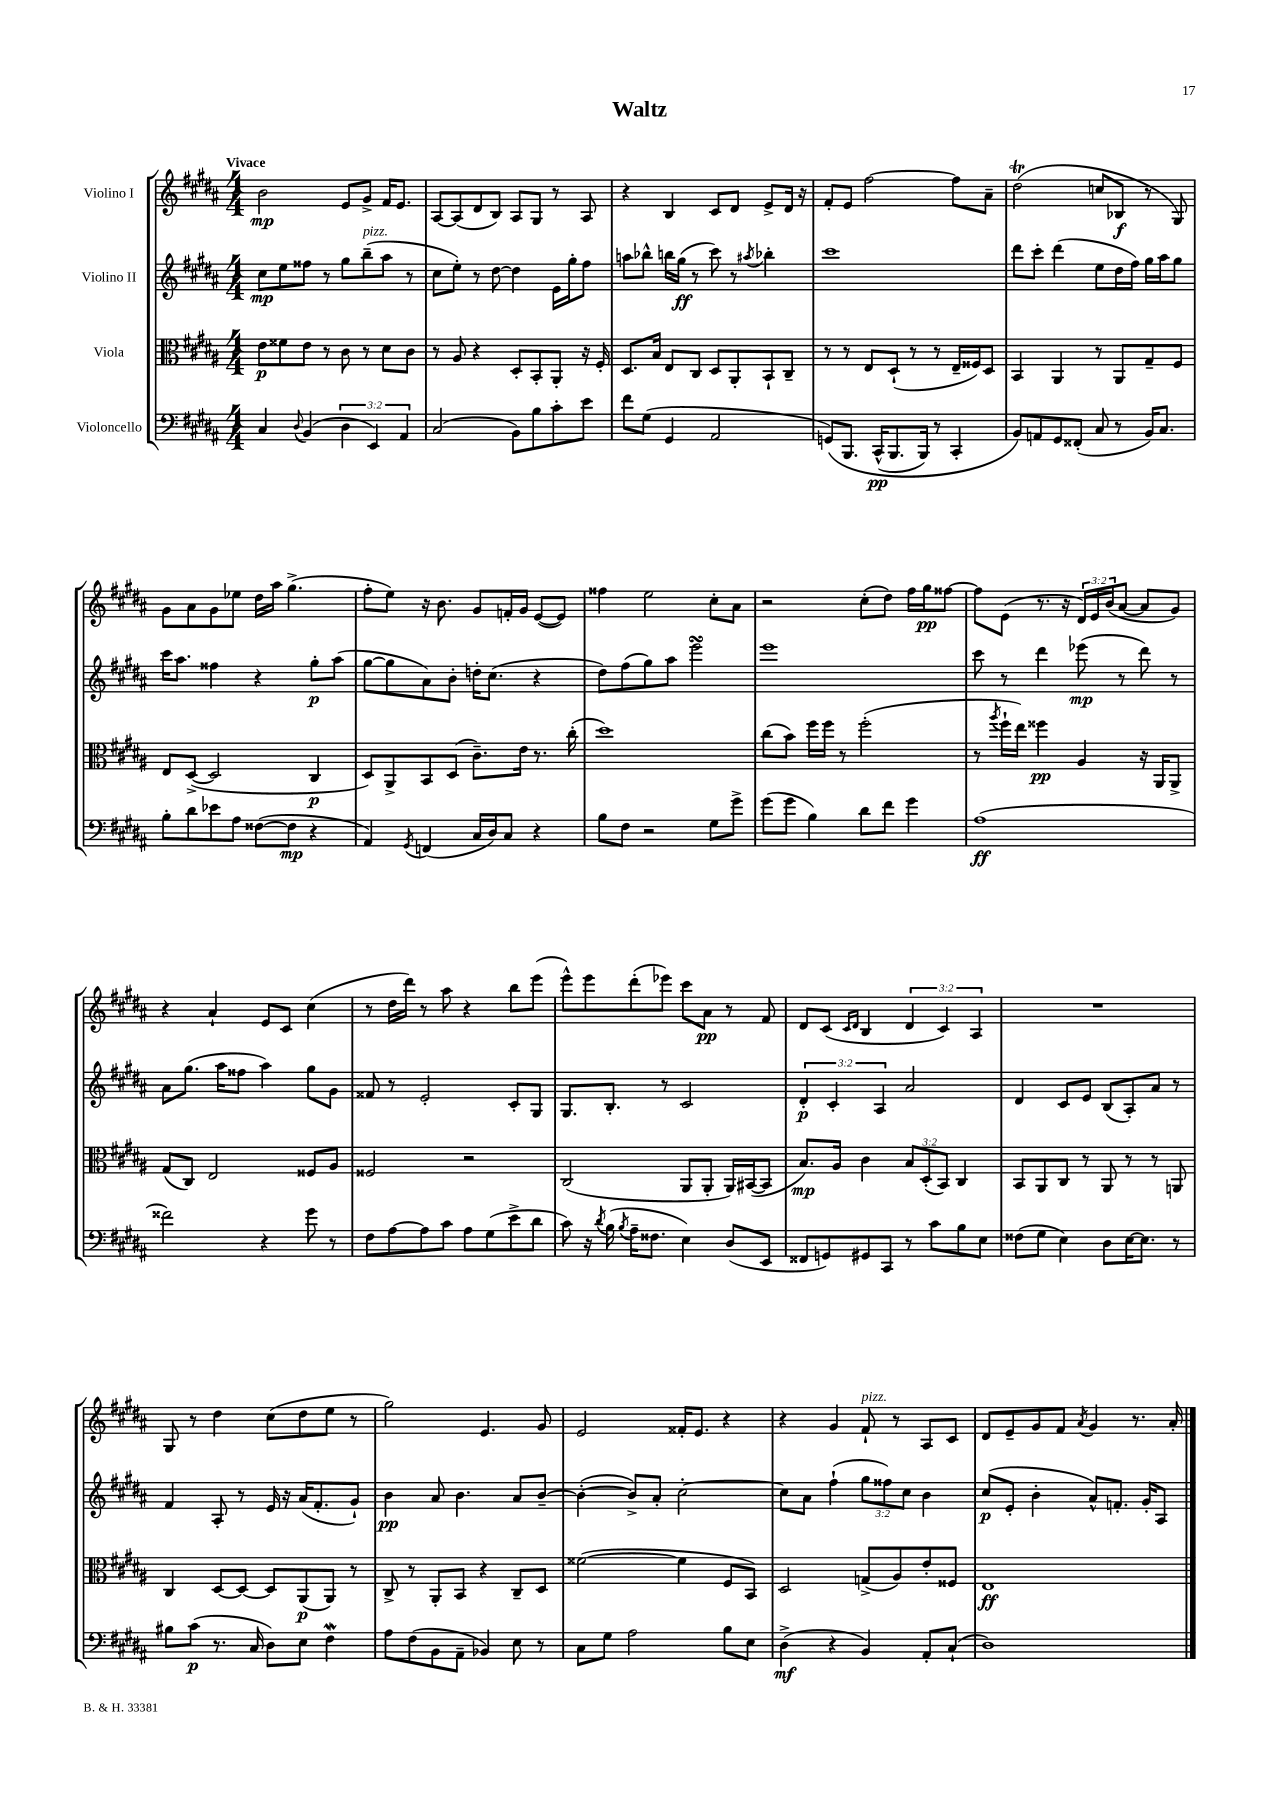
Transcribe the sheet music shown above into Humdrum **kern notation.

**kern	**kern	**kern	**kern
*staff4	*staff3	*staff2	*staff1
*clefF4	*clefC3	*clefG2	*clefG2
*k[f#c#g#d#a#]	*k[f#c#g#d#a#]	*k[f#c#g#d#a#]	*k[f#c#g#d#a#]
*M4/4	*M4/4	*M4/4	*M4/4
4C#	8e	8cc#	2b
.	8f##	8ee	.
8qqD#	.	.	.
(4BB	8e	8ff##	.
.	8r	8r	.
6D#	8c#	8gg#	8e
.	8r	(8bb~	8g#^
6EE)	.	.	.
.	8d#	8aa#	16f#
.	.	.	8.e
6AA#	.	.	.
.	8c#	8r	.
=	=	=	=
(2C#	8r	8cc#	[8A#
.	8A#	8ee')	(8A#]
.	4r	8r	8d#
.	.	[8dd#	8B)
8BB)	8D#'	4dd#]	8A#
8B	8BB'	.	8G#
8c#'	8AA#'	16e	8r
.	.	16gg#'	.
8e	16r	8ff#	8A#
.	16F#'	.	.
=	=	=	=
8f#	8.D#	8aa	4r
(8G#	.	8bb-^^	.
.	16B	.	.
4GG#	8E	16bb	4B
.	.	(16gg#	.
.	8C#	8r	.
2AA#	8D#	8ccc#)	8c#
.	8AA#'	8r	8d#
.	.	8qaa#	.
.	8BB`	4bb-'	8e^
.	8C#~	.	16d#
.	.	.	16r
=	=	=	=
&(8GG)	8r	1ccc#	8f#'
8.BBB	8r	.	8e
.	8E	.	[2ff#
(16CC#^^	.	.	.
8.BBB	(8D#`	.	.
.	8r	.	.
16BBB)	.	.	.
8r	8r	.	.
4CC#'	16E~	.	8ff#]
.	16F##)	.	.
.	8D#	.	8a#~
=	=	=	=
8BB&)	4BB	8ddd#	(2dd#
8AA	.	8ccc#'	.
8GG#	4AA#	(4ddd#	.
(8FF##'	.	.	.
8C#	8r	8ee	8cc
8r	8AA#	16dd#	8B-
.	.	16ff#)	.
16BB)	8G#~	16gg#	8r
8.C#	.	16aa#	.
.	8F#	8gg#	8G#)
=	=	=	=
8B'	8E	16ccc#	8g#
.	.	8.aa#	.
8d#	([8D#^	.	8a#
8e-	2D#]	4ff##	8g#
8A#	.	.	8ee-
([8F##	.	4r	16dd#
.	.	.	16aa#
8F##]	.	.	(4.gg#^
4r	4C#	8gg#'	.
.	.	(8aa#	.
=	=	=	=
4AA#)	8D#)	[8gg#	8ff#'
.	8AA#^	8gg#]	8ee)
8qGG#	.	.	.
(4FF	8BB	8a#)	16r
.	.	.	8.b
.	(8D#	8b'	.
16C#	8.c#~)	16dd'	8g#
16D#)	.	(8.cc#	.
8C#	.	.	16f'
.	16e	.	16g#
4r	8.r	4r	([8e
.	.	.	8e])
.	(16cc#'	.	.
=	=	=	=
8B	1dd#)	8dd#)	4ff##
8F#	.	(8ff#	.
2r	.	8gg#)	2ee
.	.	8aa#	.
.	.	2eee	.
8G#	.	.	8cc#'
8g#^	.	.	8a#
=	=	=	=
(8g#	(8cc#	1eee	2r
8g#	8b)	.	.
4B)	16ff#	.	.
.	16ff#	.	.
.	8r	.	.
8d#	(2ff#'	.	(8cc#'
8f#	.	.	8dd#)
4g#	.	.	16ff#
.	.	.	16gg#
.	.	.	[8ff##
=	=	=	=
(1A#	8r	8ccc#	8ff##]
.	8qaa#	.	.
.	16ff#`	8r	(8e
.	16ee)	.	.
.	4ff##	4ddd#	8.r
.	.	.	16r
.	4A#	(8eee-	24d#)
.	.	.	24e
.	.	.	(24b
.	.	8r	[8a#
.	16r	8ddd#)	8a#]
.	16AA#	.	.
.	8AA#^	8r	8g#)
=	=	=	=
2f##)	(8G#	8a#	4r
.	8C#)	(8.gg#	.
.	2E	.	4a#`
.	.	16aa#	.
.	.	8ff##	.
4r	.	4aa#)	8e
.	.	.	8c#
8g#	8F##	8gg#	(4cc#
8r	8A#	8g#	.
=	=	=	=
8F#	2F##	8f##	8r
[8A#	.	8r	16dd#
.	.	.	16ddd#)
8A#]	.	2e'	8r
8c#	.	.	8aa#
8A#	2r	.	4r
(8G#	.	.	.
8e^	.	8c#'	8bb
8d#	.	8G#	(8eee
=	=	=	=
8c#)	(2C#	8.G#	8eee^^)
16r	.	.	8eee
8qd#	.	.	.
(16B	.	8.B'	.
8qB	.	.	.
16A#~	.	.	(8ddd#'
8.F##	.	.	.
.	.	8r	8eee-)
4E)	8AA#	2c#	8ccc#
.	8AA#'	.	8a#
(8D#	16AA#)	.	8r
.	([16BB#	.	.
8EE	8BB#]	.	8f#
=	=	=	=
8FF##	8.B)	6d#'	8d#
8GG)	.	.	(8c#
.	.	6c#'	.
.	16A#	.	.
.	.	.	16qqc#
.	.	.	16qqd#
8GG#	4c#	.	4B
.	.	6A#	.
8CC#	.	.	.
8r	12B	2a#	6d#
.	(12D#'	.	.
8c#	.	.	.
.	12BB)	.	6c#)
8B	4C#	.	.
.	.	.	6A#
8E	.	.	.
=	=	=	=
(8F##	8BB	4d#	1r
8G#	8AA#	.	.
4E)	8C#	8c#	.
.	8r	8e	.
8D#	8AA#	(8B	.
[16E	8r	8A#')	.
8.E]	.	.	.
.	8r	8a#	.
8r	8AA	8r	.
=	=	=	=
8B#	4C#	4f#	8G#
(8c#	.	.	8r
8.r	[8D#	8A#'	4dd#
.	8D#_	8r	.
16C#	.	.	.
8D#)	8D#]	16e	(8cc#
.	.	16r	.
8E	(8AA#	(16a#	8dd#
.	.	8.f#'	.
4F#	8AA#)	.	8ee
.	8r	8g#`)	8r
=	=	=	=
8A#	8C#^	4b	2gg#)
(8F#	8r	.	.
8BB	8AA#'	8a#	.
8AA#~	8BB	4.b	.
4BB-)	4r	.	4.e
8E	8C#~	8a#	.
8r	8D#	[8b~	8g#
=	=	=	=
8C#	([2f##	(4b'_	2e
8G#	.	.	.
2A#	.	8b^])	.
.	.	8a#'	.
.	4f##]	[2cc#'	16f##'
.	.	.	8.e
8B	8F#	.	4r
8E	8BB)	.	.
=	=	=	=
(4D#^	2D#	8cc#]	4r
.	.	8a#	.
4r	.	(4ff#`	4g#
4BB)	(8G^	12gg#	8f#`
.	.	12ff##)	.
.	8A#)	.	8r
.	.	12cc#	.
8AA#'	8e'	4b	8A#
(8C#`	8F##	.	8c#
=	=	=	=
1D#)	1E	(8cc#	8d#
.	.	8e'	8e~
.	.	4b'	8g#
.	.	.	8f#
.	.	.	8qa#
.	.	8a#^^)	4g#
.	.	8.f'	.
.	.	.	8.r
.	.	16g#'	.
.	.	8A#	.
.	.	.	16a#'
==	==	==	==
*-	*-	*-	*-
